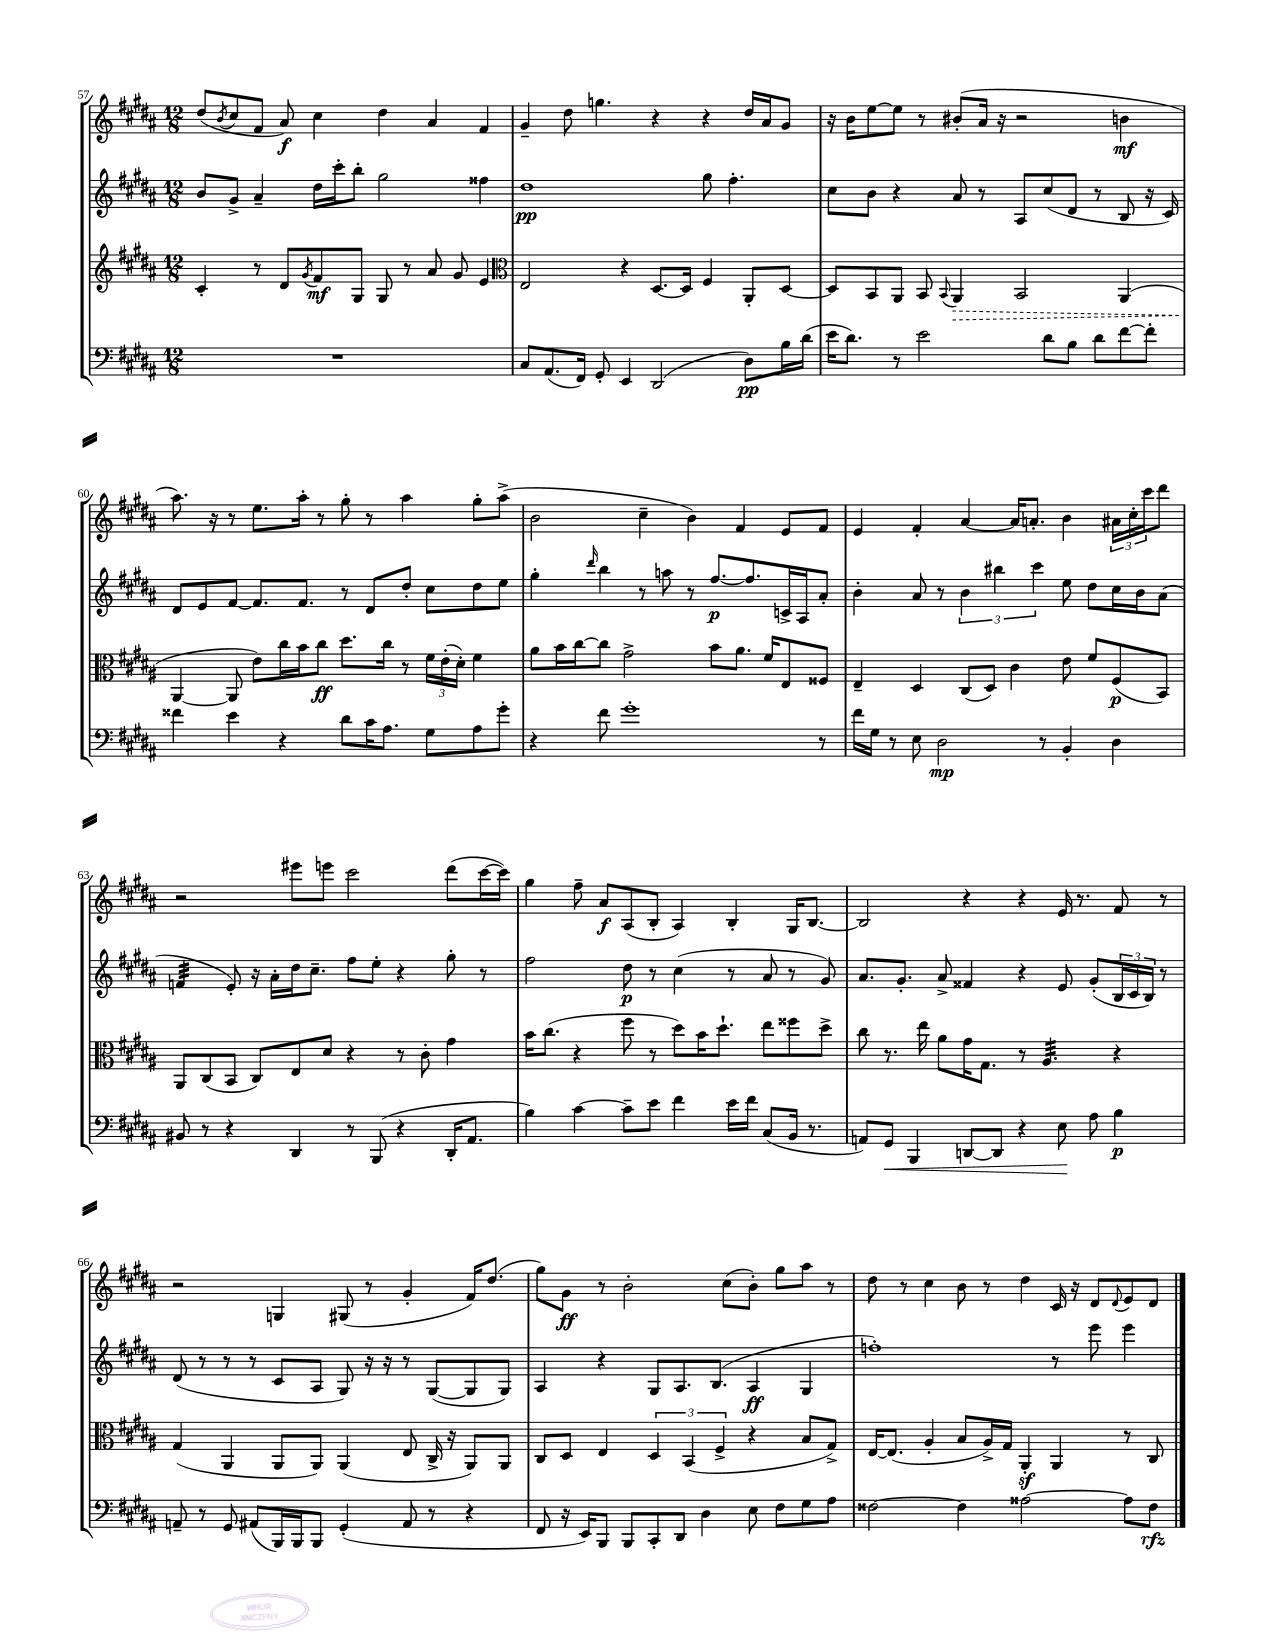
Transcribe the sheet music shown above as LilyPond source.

<<
\new StaffGroup <<
\new Staff = "s0" {
    \clef treble \key b \major \numericTimeSignature \time 12/8
    dis''8( \acciaccatura { b'8 } cis''8 fis'8 ais'8\f) cis''4 dis''4 ais'4 fis'4 |
    gis'4-- dis''8 g''4. r4 r4 dis''16 ais'16 gis'8 |
    r16 b'16 e''8~ e''8 r8 bis'8-.( ais'16 r16 r2 b'4\mf |
    ais''8.) r16 r8 e''8. ais''16-. r8 gis''8-. r8 ais''4 gis''8-. ais''8->( |
    b'2 cis''4-- b'4) fis'4 e'8 fis'8 |
    e'4 fis'4-. ais'4~ ais'16 a'8.-. b'4 \tuplet 3/2 { ais'16 cis''16-. cis'''16 } dis'''8 |
    r2 eis'''8 e'''8 cis'''2 dis'''8( cis'''16~ cis'''16) |
    gis''4 fis''8-- ais'8\f ais8( b8-. ais4) b4-. gis16 b8.~ |
    b2 r4 r4 e'16 r8. fis'8 r8 |
    r2 g4 gis8( r8 gis'4-. fis'16) dis''8.( |
    gis''8) gis'8\ff r8 b'2-. cis''8( b'8-.) gis''8 ais''8 r8 |
    dis''8 r8 cis''4 b'8 r8 dis''4 cis'16 r16 dis'8 \appoggiatura { dis'8 } e'8 dis'8 \bar "|." |
}
\new Staff = "s1" {
    \clef treble \key b \major \numericTimeSignature \time 12/8
    b'8 gis'8-> ais'4-- dis''16 cis'''16-. b''8-. gis''2 fisis''4 |
    dis''1\pp gis''8 fis''4.-. |
    cis''8 b'8 r4 ais'8 r8 ais8 cis''8( dis'8 r8 b8 r16 cis'16) |
    dis'8 e'8 fis'8~ fis'8. fis'8. r8 dis'8 dis''8-. cis''8 dis''8 e''8 |
    gis''4-. \grace { dis'''16 } b''4 r8 a''8 r8 fis''8.~\p fis''8. c'16-> ais16 ais'8-. |
    b'4-. ais'8 r8 \tuplet 3/2 { b'4 bis''4 cis'''4 } e''8 dis''8 cis''16 b'16 ais'8( |
    f'4:32 e'8-.) r16 ais'16-. dis''16 cis''8.-- fis''8 e''8-. r4 gis''8-. r8 |
    fis''2 dis''8\p r8 cis''4( r8 ais'8 r8 gis'8) |
    ais'8. gis'8.-. ais'8-> fisis'4 r4 e'8 gis'8-.( \tuplet 3/2 { b16 cis'16 b16) } r8 |
    dis'8( r8 r8 r8 cis'8 ais8 gis8) r16 r16 r8 gis8~( gis8 gis8) |
    ais4 r4 gis8 ais8. b8.( ais4\ff gis4 |
    f''1-.) r8 e'''8 e'''4 \bar "|." |
}
\new Staff = "s2" {
    \clef treble \key b \major \numericTimeSignature \time 12/8
    cis'4-. r8 dis'8 \acciaccatura { gis'8 } fis'8\mf gis8 gis8 r8 ais'8 gis'8 e'4 |
    \clef alto e2 r4 dis8.~ dis16 fis4 ais,8-. dis8~ |
    dis8 b,8 ais,8 b,8 \appoggiatura { b,8 } \once \override Hairpin.style = #'dashed-line ais,4\> b,2 ais,4( |
    ais,4~\! ais,8 e'8) cis''16 b'16 cis''8\ff dis''8. cis''16 r8 \tuplet 3/2 { fis'16 e'16-.( dis'16-.) } fis'4 |
    ais'8 b'16 cis''16~ cis''8 gis'2-> b'8 ais'8. fis'16 e8 fisis8 |
    e4-- dis4 cis8( dis8) cis'4 e'8 fis'8 fis8\p( b,8) |
    ais,8 cis8( b,8 cis8) e8 dis'8 r4 r8 cis'8-. gis'4 |
    b'16 cis''8.( r4 fis''8 r8 dis''8) b'16 dis''8.-! e''8 fisis''8 dis''8-> |
    cis''8 r8. e''16 ais'8 gis'16 gis8. r8 ais4.:32 r4 |
    gis4( ais,4 ais,8 ais,8) ais,4( e8 cis16-> r16 ais,8) ais,8 |
    cis8 dis8 e4 \tuplet 3/2 { dis4 b,4( fis4-> } r4 b8 gis8->) |
    e16~ e8.( ais4-. b8 ais16->) gis16 ais,4-.\sf ais,4 r8 cis8 \bar "|." |
}
\new Staff = "s3" {
    \clef bass \key b \major \numericTimeSignature \time 12/8
    R1. |
    cis8 ais,8.( fis,16) gis,8-. e,4 dis,2( dis8\pp) b16 dis'16( |
    e'16 dis'8.) r8 e'2 dis'8 b8 dis'8 fis'8~ fis'8-. |
    fisis'4 e'4 r4 dis'8 cis'16 ais8. gis8 ais8 gis'8-. |
    r4 fis'8 gis'1-. r8 |
    fis'16 gis16 r8 e8 dis2\mp r8 b,4-. dis4 |
    bis,8 r8 r4 dis,4 r8 b,,8( r4 dis,16-. ais,8. |
    b4) cis'4~ cis'8-- e'8 fis'4 e'16 fis'16 cis8( b,16 r8. |
    a,8) gis,8\< b,,4 d,8~ d,8 r4 e8\! ais8 b4\p |
    a,8-- r8 gis,8 ais,8( b,,16) b,,16 b,,8 gis,4-.( ais,8 r8 r4 |
    fis,8 r16 e,16) b,,8 b,,8 cis,8-. dis,8 dis4 e8 fis8 gis8 ais8 |
    fisis2~ fisis4 aisis2~ aisis8 fisis8\rfz \bar "|." |
}
>>
>>
\layout { \context { \Score currentBarNumber = #57 } }
